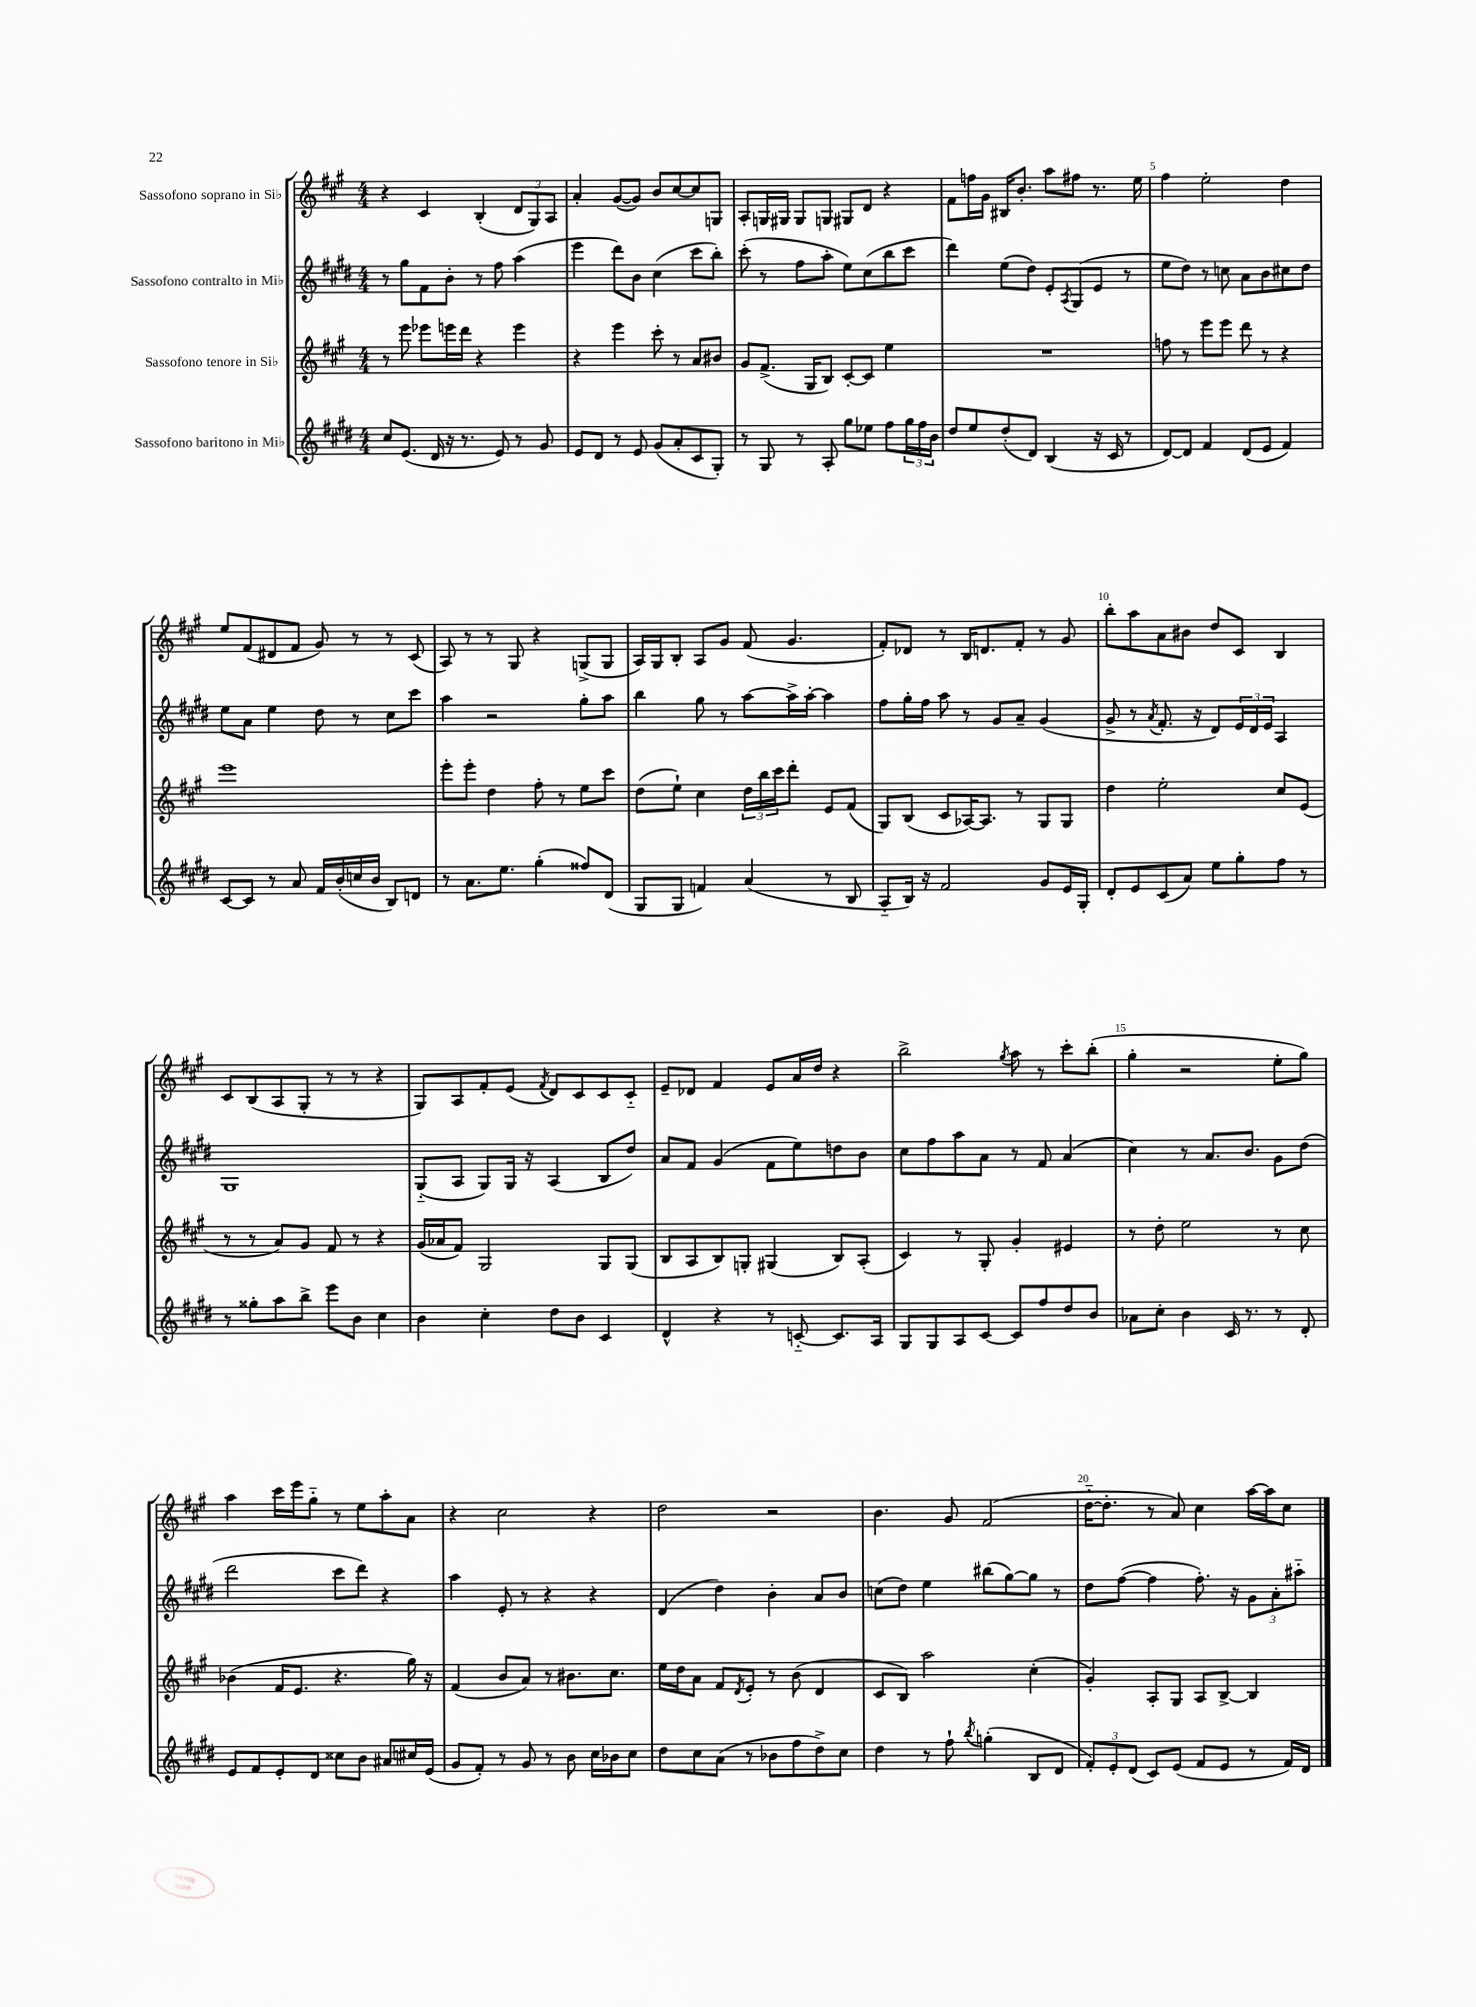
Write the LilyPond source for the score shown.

<<
\new StaffGroup <<
\new Staff = "s0" \with { instrumentName = "Sassofono soprano in Sib" } {
    \clef treble \key a \major \numericTimeSignature \time 4/4
    r4 cis'4 b4-.( \tuplet 3/2 { d'8 gis8) a8 } |
    a'4-. gis'8~( gis'8) b'8 cis''8~ cis''8 g8 |
    a8-. g16 gis16 gis8 g8 gis8 d'8 r4 |
    fis'8 f''16 gis'16 bis16 b'8.-. a''8 fis''8 r8. e''16 |
    fis''4 e''2-. d''4 |
    e''8 fis'8( dis'8 fis'8 gis'8) r8 r8 cis'8( |
    a8) r8 r8 gis8 r4 g8->( g8 |
    a16) gis16 b8-. a8 gis'8 fis'8( gis'4. |
    fis'8-.) des'8 r8 b16 d'8. fis'8-. r8 gis'8 |
    b''8-. a''8 a'8 bis'8 d''8 cis'8 b4 |
    cis'8 b8( a8 gis8-. r8 r8 r4 |
    gis8) a8 fis'8-. e'8( \acciaccatura { fis'8 } d'8) cis'8 cis'8 cis'8-_ |
    e'8-- des'8 fis'4 e'8 a'16 d''16 r4 |
    b''2-> \acciaccatura { gis''8 } a''8 r8 cis'''8-. b''8-.( |
    gis''4-. r2 e''8-. gis''8) |
    a''4 cis'''16 e'''16 gis''8-_ r8 e''8 a''8-. a'8 |
    r4 cis''2 r4 |
    d''2 r2 |
    b'4. gis'8 fis'2( |
    d''16~-_ d''8.-. r8 a'8) cis''4 a''16~ a''16 cis''8 \bar "|." |
}
\new Staff = "s1" \with { instrumentName = "Sassofono contralto in Mib" } {
    \clef treble \key e \major \numericTimeSignature \time 4/4
    r8 gis''8 fis'8 b'8-. r8 fis''8 a''4( |
    e'''4 dis'''8) b'8 cis''4( cis'''8 b''8-.) |
    cis'''8-.( r8 fis''8 a''8-. e''8) cis''8( b''8 cis'''8 |
    dis'''4) e''8( dis''8) e'8-. \acciaccatura { a8 } gis8( e'8 r8 |
    e''8 dis''8) r8 c''8 a'8 b'8 cis''8 dis''8 |
    e''8 a'8 e''4 dis''8 r8 cis''8 cis'''8 |
    a''4 r2 gis''8-. a''8 |
    b''4 gis''8 r8 a''8~ a''16-> a''16~-. a''4 |
    fis''8 gis''16-. fis''16 a''8 r8 gis'8 a'8-- gis'4( |
    gis'8-> r8 \acciaccatura { a'8 } fis'8.-. r16 dis'8) \tuplet 3/2 { e'16 dis'16 e'16 } a4 |
    gis1 |
    gis8-_( a8 gis8) gis16 r16 a4( b8 dis''8) |
    a'8 fis'8 gis'4( fis'8 e''8) d''8 b'8 |
    cis''8 fis''8 a''8 a'8 r8 fis'8 a'4( |
    cis''4) r8 a'8. b'8. gis'8 dis''8( |
    dis'''2 cis'''8 dis'''8) r4 |
    a''4 e'8-. r8 r4 r4 |
    dis'4( dis''4) b'4-. a'8 b'8 |
    c''8( dis''8) e''4 bis''8( gis''8~) gis''8 r8 |
    dis''8 fis''8~( fis''4 fis''8.-.) r16 \tuplet 3/2 { gis'8 a'8-. ais''8-_ } \bar "|." |
}
\new Staff = "s2" \with { instrumentName = "Sassofono tenore in Sib" } {
    \clef treble \key a \major \numericTimeSignature \time 4/4
    r8 e'''8 ees'''8 e'''16 d'''16 r4 e'''4 |
    r4 e'''4 cis'''8-. r8 a'8 bis'8 |
    gis'8 fis'8.->( gis16 b8) cis'8~-. cis'8 e''4 |
    R1 |
    f''8 r8 e'''8 e'''8 d'''8 r8 r4 |
    e'''1 |
    e'''8-. e'''8-. d''4 fis''8-. r8 e''8 cis'''8 |
    d''8( e''8-!) cis''4 \tuplet 3/2 { d''16 b''16 cis'''16 } d'''8-. e'8 fis'8( |
    gis8) b8( cis'8 aes16~) aes8. r8 gis8 gis8 |
    d''4 e''2-. cis''8 e'8( |
    r8 r8 a'8) gis'8 fis'8 r8 r4 |
    gis'16( aes'16 fis'8) gis2 gis8 gis8( |
    b8 a8 b8) g8-. gis4( b8) a8-.( |
    cis'4) r8 gis8-. gis'4-. eis'4 |
    r8 d''8-. e''2 r8 cis''8 |
    bes'4( fis'16 e'8. r4. gis''16) r16 |
    fis'4( b'8 a'8) r8 bis'8. cis''8. |
    e''16 d''16 a'8 fis'8 \acciaccatura { d'8 } e'8-. r8 b'8( d'4 |
    cis'8 b8) a''2 cis''4-.( |
    gis'4-.) a8-. gis8 a8 b8~-> b4 \bar "|." |
}
\new Staff = "s3" \with { instrumentName = "Sassofono baritono in Mib" } {
    \clef treble \key e \major \numericTimeSignature \time 4/4
    cis''8 e'8.( dis'16 r16 r8. e'8) r8 gis'8 |
    e'8 dis'8 r8 e'8 gis'8( a'8-. cis'8 gis8-.) |
    r8 gis8 r8 a8-. gis''8 ees''8 fis''8 \tuplet 3/2 { gis''16 fis''16 b'16 } |
    dis''8 e''8 dis''8-.( dis'8) b4( r16 cis'16 r8 |
    dis'8~) dis'8 fis'4 dis'8( e'8 fis'4) |
    cis'8~ cis'8 r8 a'8 fis'16 b'16-.( c''16 b'16 b8) d'8 |
    r8 a'8. e''8. gis''4-.( fisis''8) dis'8( |
    gis8 gis8 f'4) a'4( r8 b8 |
    a8-_ b16) r16 fis'2 gis'8 e'16 gis16-. |
    dis'8-. e'8 cis'8( a'8) e''8 gis''8-. fis''8 r8 |
    r8 gisis''8-. a''8 b''8-> e'''8 b'8 cis''4 |
    b'4 cis''4-. dis''8 b'8 cis'4 |
    dis'4-^ r4 r8 c'8~-_ c'8. a16 |
    gis8 gis8 a8 cis'8~ cis'8 fis''8 dis''8 b'8 |
    aes'8 cis''8-. b'4 cis'16 r8. r8 dis'8-. |
    e'8 fis'8 e'8-. dis'8 cisis''8 b'8 ais'8 cis''16 e'16( |
    gis'8 fis'8-.) r8 gis'8 r8 b'8 cis''16 bes'16 cis''8 |
    dis''8 cis''8 a'8( r8 bes'8 fis''8 dis''8->) cis''8 |
    dis''4 r8 fis''8-! \acciaccatura { b''8 } g''4-.( b8 dis'8 |
    \tuplet 3/2 { fis'8-.) e'8-. dis'8( } cis'8) e'8( fis'8 e'8 r8 fis'16) dis'16 \bar "|." |
}
>>
>>
\layout { \context { \Score \override BarNumber.break-visibility = ##(#f #t #t) barNumberVisibility = #(every-nth-bar-number-visible 5) } }
